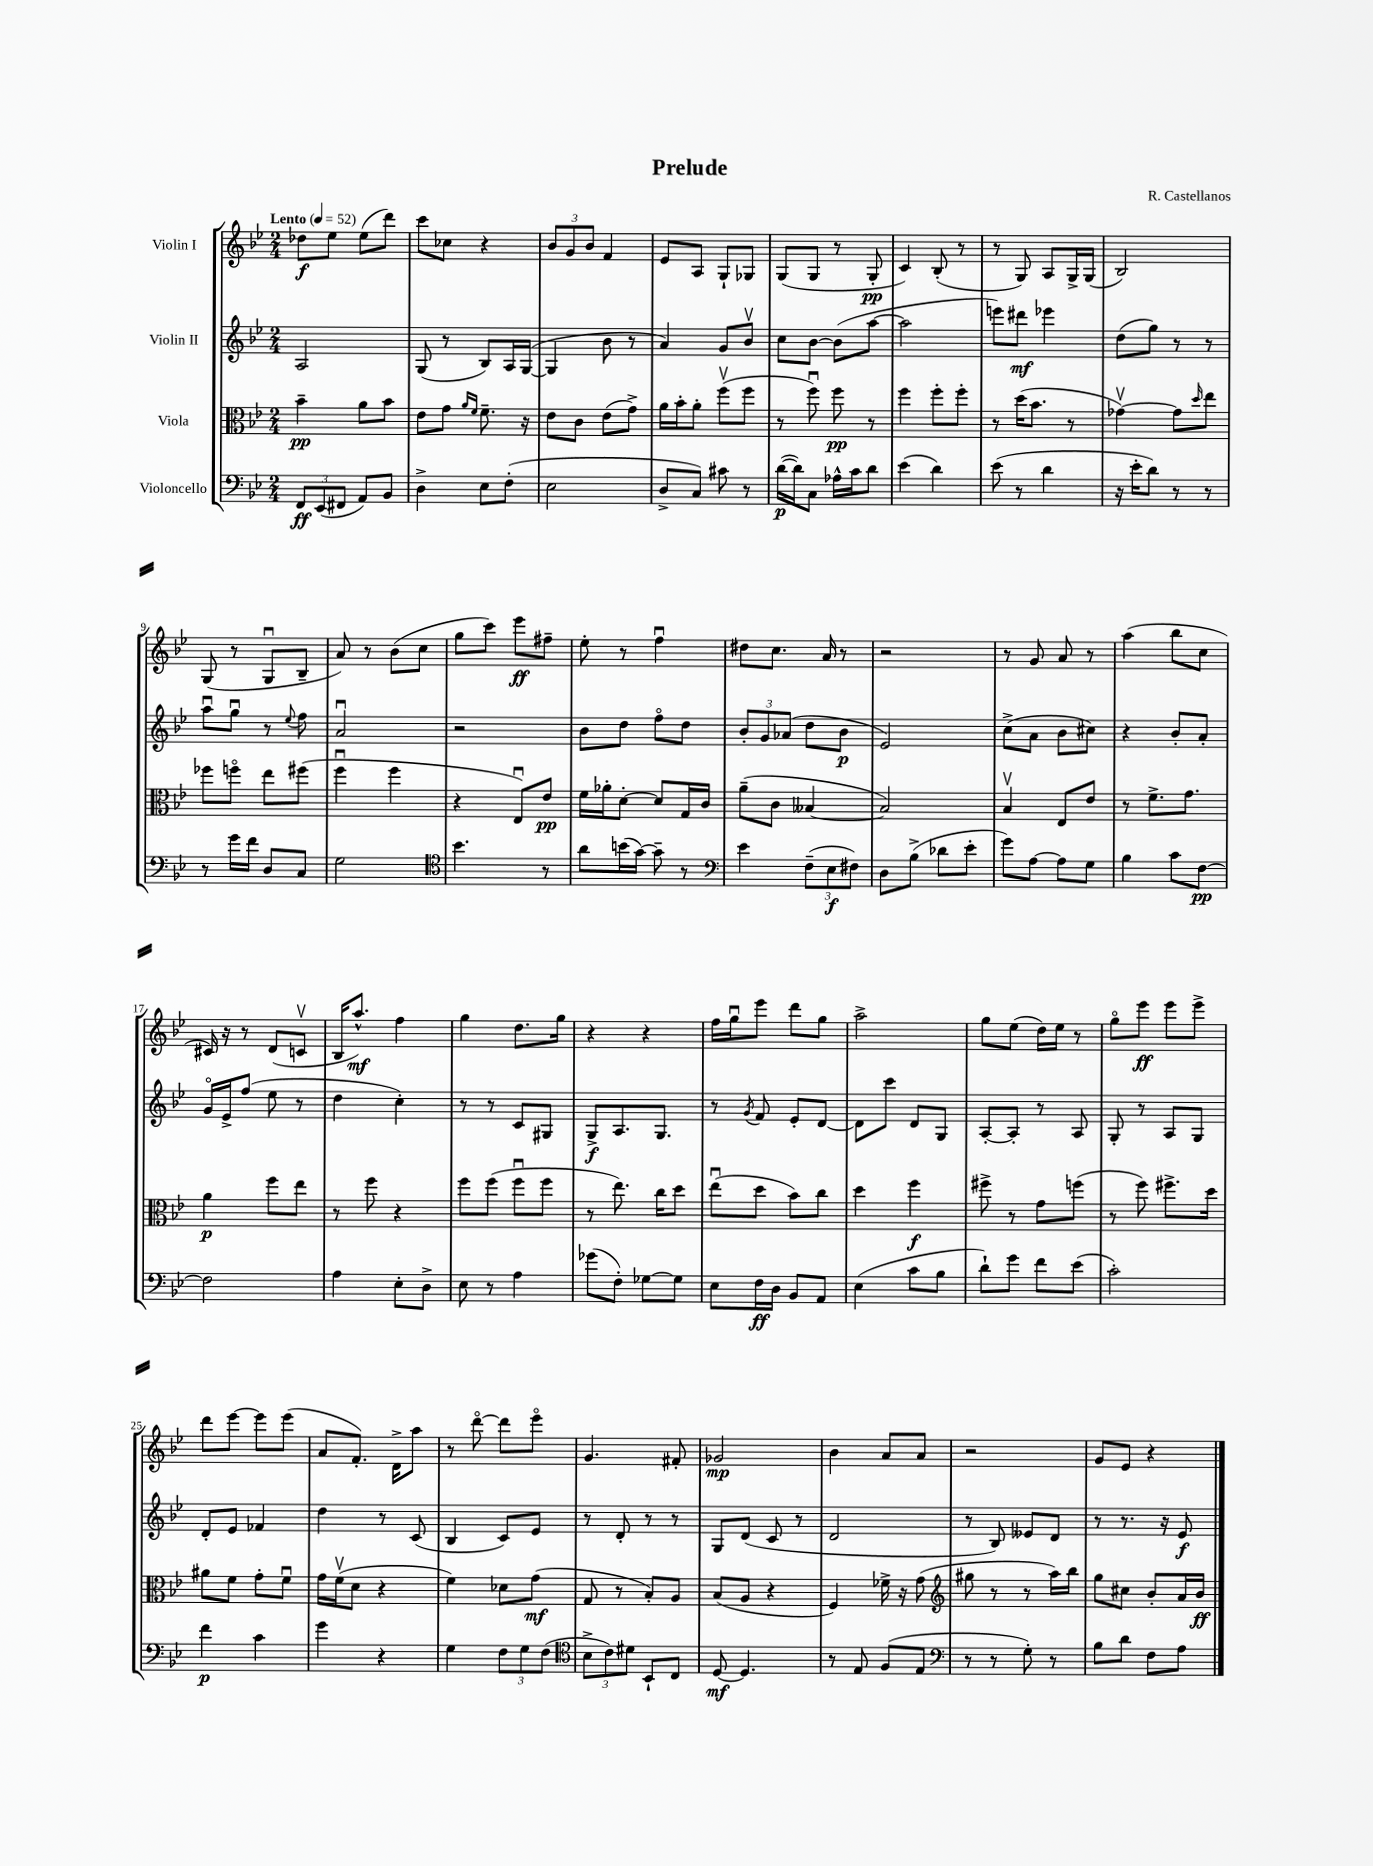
\header { title = "Prelude" composer = "R. Castellanos" }
<<
\new StaffGroup <<
\new Staff = "s0" \with { instrumentName = "Violin I" } {
    \clef treble \key bes \major \numericTimeSignature \time 2/4 \tempo "Lento" 4 = 52
    des''8\f ees''8 ees''8( d'''8) |
    c'''8 ces''8 r4 |
    \tuplet 3/2 { bes'8 g'8 bes'8 } f'4 |
    ees'8 a8 g8-! ges8 |
    g8( g8 r8 g8-.\pp |
    c'4) bes8-.( r8 |
    r8 g8) a8 g16-> g16( |
    bes2) |
    g8( r8 g8\downbow bes8-- |
    a'8) r8 bes'8( c''8 |
    g''8 c'''8) ees'''8\ff fis''8-- |
    ees''8-. r8 f''4\downbow |
    dis''8 c''8. a'16 r8 |
    r2 |
    r8 g'8 a'8 r8 |
    a''4( bes''8 c''8 |
    cis'16) r16 r8 d'8( c'8\upbow |
    bes16 a''8.-^\mf) f''4 |
    g''4 d''8. g''16 |
    r4 r4 |
    f''16 g''16\downbow ees'''8 d'''8 g''8 |
    a''2-> |
    g''8 ees''8( d''16) ees''16 r8 |
    g''8\flageolet ees'''8\ff ees'''8 ees'''8-> |
    d'''8 ees'''8~ ees'''8 ees'''8( |
    a'8 f'8.-.) d'16-> a''8 |
    r8 d'''8~\flageolet d'''8 ees'''8\flageolet |
    g'4. fis'8-. |
    ges'2\mp |
    bes'4 a'8 a'8 |
    r2 |
    g'8 ees'8 r4 \bar "|." |
}
\new Staff = "s1" \with { instrumentName = "Violin II" } {
    \clef treble \key bes \major \numericTimeSignature \time 2/4
    a2 |
    g8( r8 bes8) a16 g16~( |
    g4 bes'8 r8 |
    a'4) g'8 bes'8\upbow |
    c''8 bes'8~ bes'8( a''8~ |
    a''2 |
    e'''8) dis'''8\mf ees'''4 |
    d''8( g''8) r8 r8 |
    a''8\downbow g''8\downbow r8 \appoggiatura { ees''8 } f''8 |
    a'2\downbow |
    r2 |
    bes'8 d''8 f''8\flageolet d''8 |
    \tuplet 3/2 { bes'8-. g'8 aes'8( } d''8 bes'8\p |
    ees'2) |
    c''8->( a'8 bes'8 cis''8) |
    r4 bes'8-. a'8-. |
    g'16\flageolet ees'16-> f''8( ees''8 r8 |
    d''4 c''4-.) |
    r8 r8 c'8 gis8 |
    g8->\f a8. g8. |
    r8 \acciaccatura { g'8 } f'8 ees'8-. d'8~ |
    d'8 c'''8 d'8 g8 |
    a8~-. a8-. r8 a8 |
    g8-. r8 a8 g8 |
    d'8-. ees'8 fes'4 |
    d''4 r8 c'8( |
    bes4 c'8) ees'8 |
    r8 d'8-. r8 r8 |
    g8 d'8( c'8 r8 |
    d'2 |
    r8 bes8) eeses'8 d'8 |
    r8 r8. r16 ees'8\f \bar "|." |
}
\new Staff = "s2" \with { instrumentName = "Viola" } {
    \clef alto \key bes \major \numericTimeSignature \time 2/4
    bes'4--\pp a'8 bes'8 |
    ees'8 g'8 \grace { a'16 f'16 } f'8.-- r16 |
    ees'8 c'8 ees'8( g'8->) |
    a'16 bes'16-. a'8-. f''8\upbow( f''8 |
    r8 f''8\downbow) f''8\pp r8 |
    f''4 f''8-. f''8-. |
    r8 d''16( bes'8. r8 |
    ges'4~\upbow) ges'8 \grace { d''16 } ees''8 |
    fes''8 f''8\flageolet ees''8 fis''8( |
    f''4\downbow f''4 |
    r4 ees8\downbow) ees'8\pp |
    f'16 aes'16-. d'8~-. d'8 g16 c'16 |
    a'8--( c'8 beses4~ |
    beses2) |
    bes4\upbow ees8 ees'8 |
    r8 f'8.-> g'8. |
    a'4\p f''8 ees''8 |
    r8 f''8 r4 |
    f''8 f''8( f''8\downbow f''8 |
    r8 ees''8.) c''16 d''8 |
    ees''8\downbow( d''8 bes'8) c''8 |
    d''4 f''4\f |
    fis''8-> r8 g'8 f''8( |
    r8 f''8) fis''8.-> d''16 |
    ais'8 f'8 g'8-. f'8\downbow |
    g'16 f'16\upbow( d'8 r4 |
    f'4) des'8 g'8\mf( |
    g8 r8 bes8-.) a8 |
    bes8( a8 r4 |
    f4) fes'16-> r16 g'8( |
    \clef treble gis''8 r8 r8 a''16) bes''16 |
    g''8 cis''8 bes'8-. a'16 bes'16\ff \bar "|." |
}
\new Staff = "s3" \with { instrumentName = "Violoncello" } {
    \clef bass \key bes \major \numericTimeSignature \time 2/4
    \tuplet 3/2 { f,8\ff ees,8( fis,8 } a,8) bes,8 |
    d4-> ees8 f8-.( |
    ees2 |
    d8-> c8) cis'8 r8 |
    d'16~\p( d'16) c8 aes16-^ c'16 d'8 |
    ees'4( d'4) |
    ees'8( r8 d'4 |
    r16 ees'16-. d'8) r8 r8 |
    r8 g'16 f'16 d8 c8 |
    g2 |
    \clef tenor bes'4. r8 |
    a'8 b'16( g'16~) g'8-- r8 |
    \clef bass ees'4 \tuplet 3/2 { f8--( ees8\f fis8) } |
    d8 bes8->( des'8 ees'8-. |
    g'8) a8~ a8 g8 |
    bes4 c'8 f8~\pp |
    f2 |
    a4 ees8-. d8-> |
    ees8 r8 a4 |
    ges'8( f8-.) ges8~ ges8 |
    ees8 f16\ff d16 bes,8 a,8 |
    ees4( c'8 bes8 |
    d'8-!) g'8 f'8 ees'8( |
    c'2-.) |
    f'4\p c'4 |
    g'4 r4 |
    g4 \tuplet 3/2 { f8 g8 f8( } |
    \clef tenor \tuplet 3/2 { bes8-> c'8) dis'8 } bes,8-! c8 |
    d8~\mf d4. |
    r8 ees8 f8( ees8 |
    \clef bass r8 r8 g8-.) r8 |
    bes8 d'8 f8 a8 \bar "|." |
}
>>
>>
